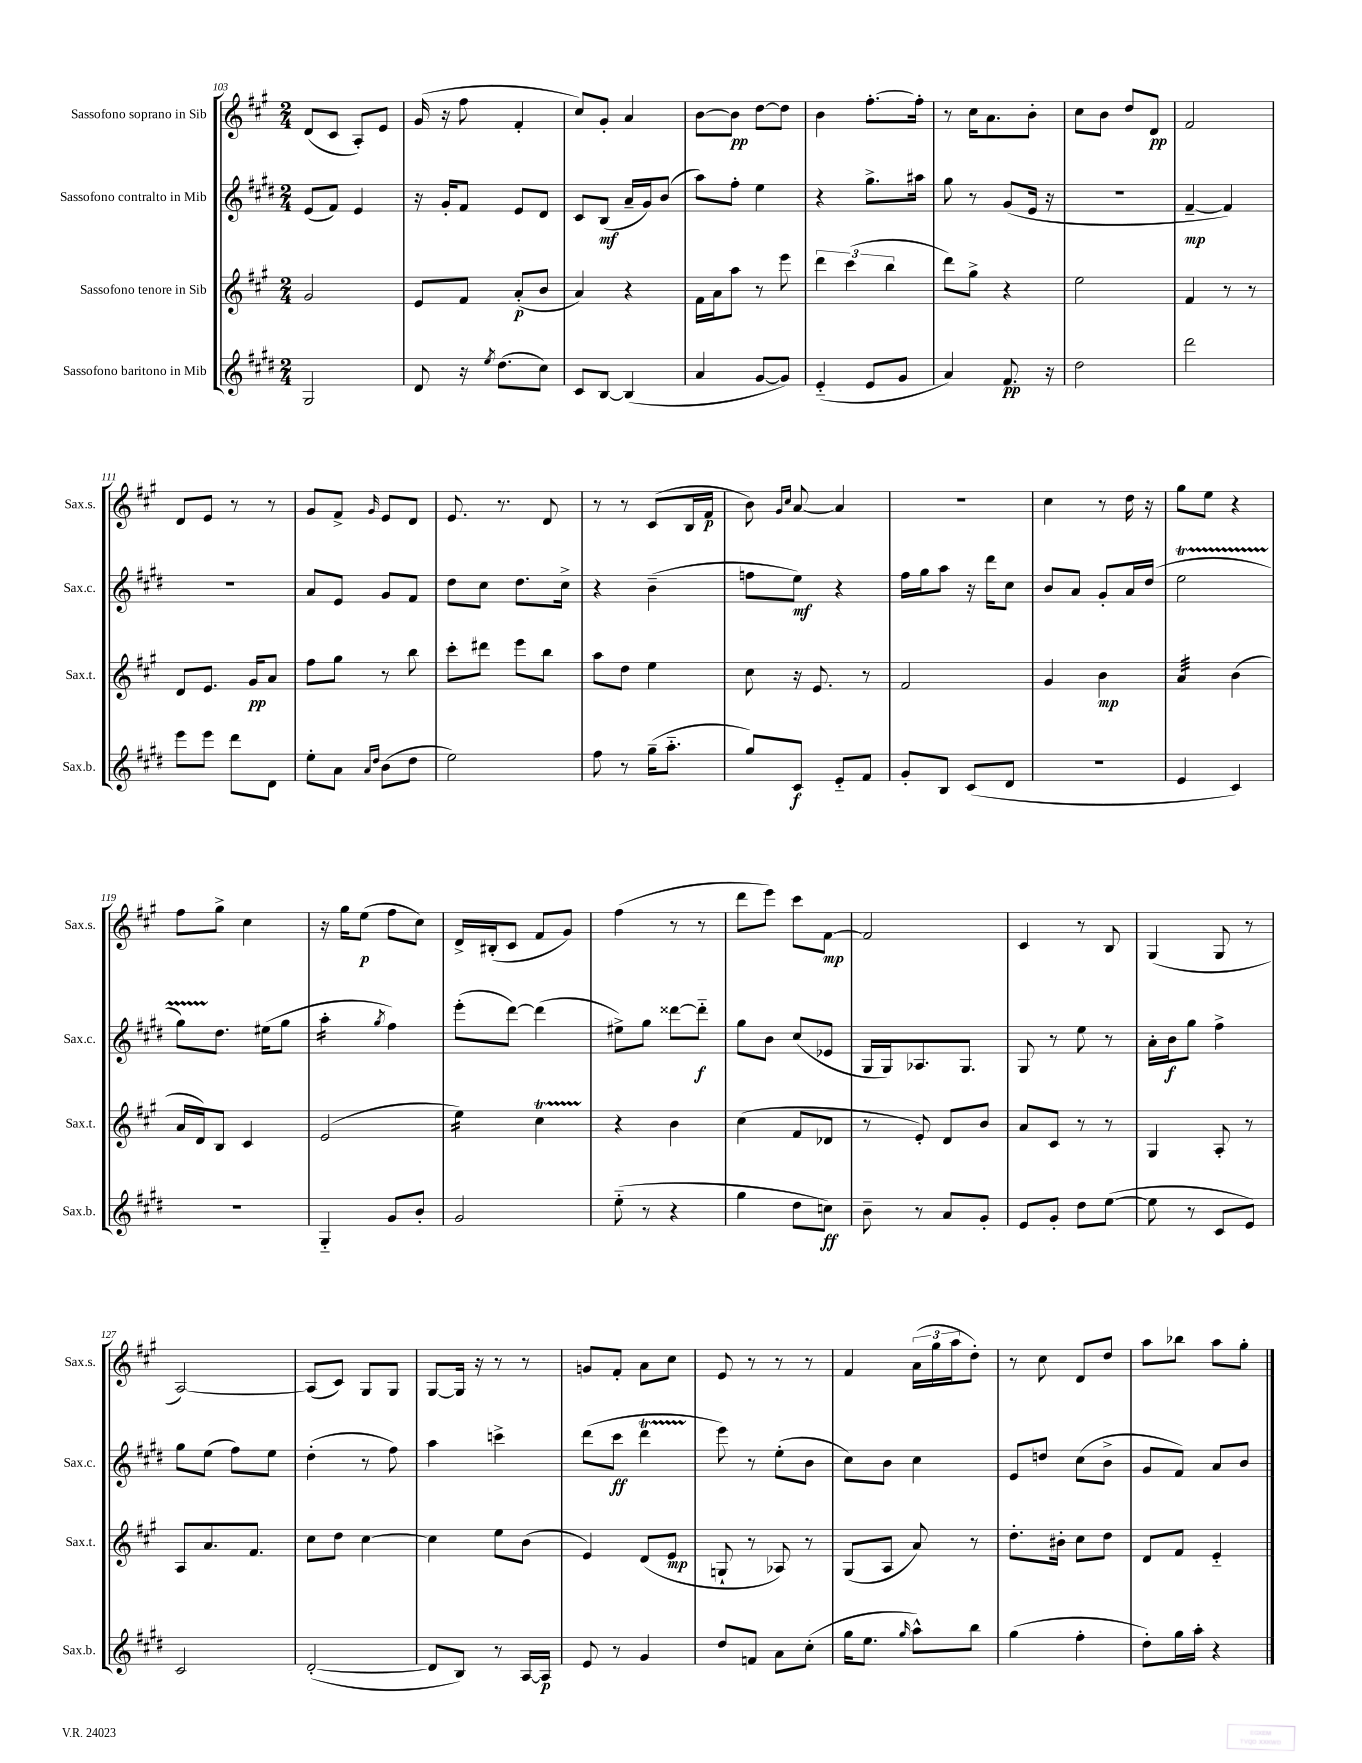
<<
\new StaffGroup <<
\new Staff = "s0" \with { instrumentName = "Sassofono soprano in Sib" shortInstrumentName = "Sax.s." } {
    \clef treble \key a \major \numericTimeSignature \time 2/4
    d'8( cis'8 a8-.) e'8 |
    gis'16( r16 fis''8 fis'4-. |
    cis''8) gis'8-. a'4 |
    b'8~ b'8\pp d''8~ d''8 |
    b'4 fis''8.~-. fis''16-. |
    r8 cis''16 a'8. b'8-. |
    cis''8 b'8 d''8 d'8\pp |
    fis'2 |
    d'8 e'8 r8 r8 |
    gis'8 fis'8-> \grace { gis'16 } e'8 d'8 |
    e'8. r8. d'8 |
    r8 r8 cis'8( b16 fis'16\p |
    b'8) \grace { gis'16 cis''16 } a'8~ a'4 |
    R2 |
    cis''4 r8 d''16 r16 |
    gis''8 e''8 r4 |
    fis''8 gis''8-> cis''4 |
    r16 gis''16 e''8\p( fis''8 cis''8) |
    d'16-> bis16-.( cis'8 fis'8 gis'8) |
    fis''4( r8 r8 |
    d'''8 e'''8) cis'''8 fis'8~\mp |
    fis'2 |
    cis'4 r8 b8 |
    gis4( gis8 r8 |
    a2~) |
    a8( cis'8) gis8 gis8 |
    gis8~ gis16 r16 r8 r8 |
    g'8 fis'8-. a'8 cis''8 |
    e'8 r8 r8 r8 |
    fis'4 \tuplet 3/2 { a'16( gis''16 a''16 } d''8-.) |
    r8 cis''8 d'8 d''8 |
    a''8 bes''8 a''8 gis''8-. \bar "|." |
}
\new Staff = "s1" \with { instrumentName = "Sassofono contralto in Mib" shortInstrumentName = "Sax.c." } {
    \clef treble \key e \major \numericTimeSignature \time 2/4
    e'8( fis'8) e'4 |
    r16 gis'16-. fis'8 e'8 dis'8 |
    cis'8 b8\mf( a'16-- gis'16) b'8( |
    a''8) fis''8-. e''4 |
    r4 gis''8.-> ais''16 |
    gis''8 r8 gis'8( e'16 r16 |
    r2 |
    fis'4~--\mp fis'4) |
    r2 |
    a'8 e'8 gis'8 fis'8 |
    dis''8 cis''8 dis''8. cis''16-> |
    r4 b'4--( |
    f''8 e''8\mf) r4 |
    fis''16 gis''16 a''8 r16 dis'''16 cis''8 |
    b'8 a'8 gis'8-. a'16 dis''16( |
    e''2\startTrillSpan |
    gis''8) dis''8.\stopTrillSpan eis''16( gis''8 |
    a''4:16-. \acciaccatura { gis''8 } fis''4) |
    e'''8-.( dis'''8~) dis'''4( |
    eis''8->) gis''8 disis'''8~ disis'''8-_\f |
    gis''8 b'8 cis''8( ees'8 |
    gis16 gis16) aes8. gis8. |
    gis8 r8 e''8 r8 |
    a'16-. b'16\f gis''8 fis''4-> |
    gis''8 e''8( fis''8) e''8 |
    dis''4-.( r8 fis''8) |
    a''4 c'''4-> |
    dis'''8( cis'''8\ff dis'''4\startTrillSpan |
    e'''8\stopTrillSpan) r8 e''8-.( b'8 |
    cis''8) b'8 cis''4 |
    e'8 d''8 cis''8( b'8-> |
    gis'8 fis'8) a'8 b'8 \bar "|." |
}
\new Staff = "s2" \with { instrumentName = "Sassofono tenore in Sib" shortInstrumentName = "Sax.t." } {
    \clef treble \key a \major \numericTimeSignature \time 2/4
    gis'2 |
    e'8 fis'8 a'8-.\p( b'8 |
    a'4) r4 |
    fis'16 a'16 a''8 r8 e'''8 |
    \tuplet 3/2 { d'''4 cis'''4( b''4 } |
    d'''8) gis''8-> r4 |
    e''2 |
    fis'4 r8 r8 |
    d'8 e'8. gis'16\pp a'8 |
    fis''8 gis''8 r8 b''8 |
    cis'''8-. dis'''8 e'''8 b''8 |
    a''8 d''8 e''4 |
    cis''8 r16 e'8. r8 |
    fis'2 |
    gis'4 b'4\mp |
    a'4:32 b'4( |
    a'16 d'16) b8 cis'4 |
    e'2( |
    e''4:16) cis''4\startTrillSpan |
    r4\stopTrillSpan b'4 |
    cis''4( fis'8 des'8 |
    r8 e'8-.) d'8 b'8 |
    a'8 cis'8 r8 r8 |
    gis4 a8-. r8 |
    a8 a'8. fis'8. |
    cis''8 d''8 cis''4~ |
    cis''4 e''8 b'8( |
    e'4) d'8( e'8\mp |
    g8-! r8 aes8) r8 |
    gis8( a8 a'8) r8 |
    d''8.-. bis'16-. cis''8 d''8 |
    d'8 fis'8 e'4-_ \bar "|." |
}
\new Staff = "s3" \with { instrumentName = "Sassofono baritono in Mib" shortInstrumentName = "Sax.b." } {
    \clef treble \key e \major \numericTimeSignature \time 2/4
    gis2 |
    dis'8 r16 \acciaccatura { e''8 } dis''8.( cis''8) |
    cis'8 b8~ b4( |
    a'4 gis'8~ gis'8) |
    e'4-_( e'8 gis'8 |
    a'4) fis'8.\pp r16 |
    dis''2 |
    dis'''2 |
    e'''8 e'''8 dis'''8 dis'8 |
    e''8-. a'8 \grace { a'16 dis''16 } b'8( dis''8 |
    e''2) |
    fis''8 r8 gis''16--( a''8.-_ |
    gis''8) cis'8\f e'8-_ fis'8 |
    gis'8-. b8 cis'8( dis'8 |
    R2 |
    e'4 cis'4) |
    R2 |
    gis4-_ gis'8 b'8-. |
    gis'2 |
    e''8-_( r8 r4 |
    gis''4 dis''8 c''8\ff) |
    b'8-- r8 a'8 gis'8-. |
    e'8 gis'8-. dis''8 e''8~( |
    e''8 r8 cis'8 e'8) |
    cis'2 |
    dis'2~-.( |
    dis'8 b8) r8 a16~ a16\p |
    e'8 r8 gis'4 |
    dis''8 f'8 a'8 cis''8-.( |
    gis''16 e''8. \grace { gis''16 } a''8-^) b''8 |
    gis''4( fis''4-. |
    dis''8-.) gis''16 a''16-. r4 \bar "|." |
}
>>
>>
\layout { \context { \Score currentBarNumber = #103 } }
